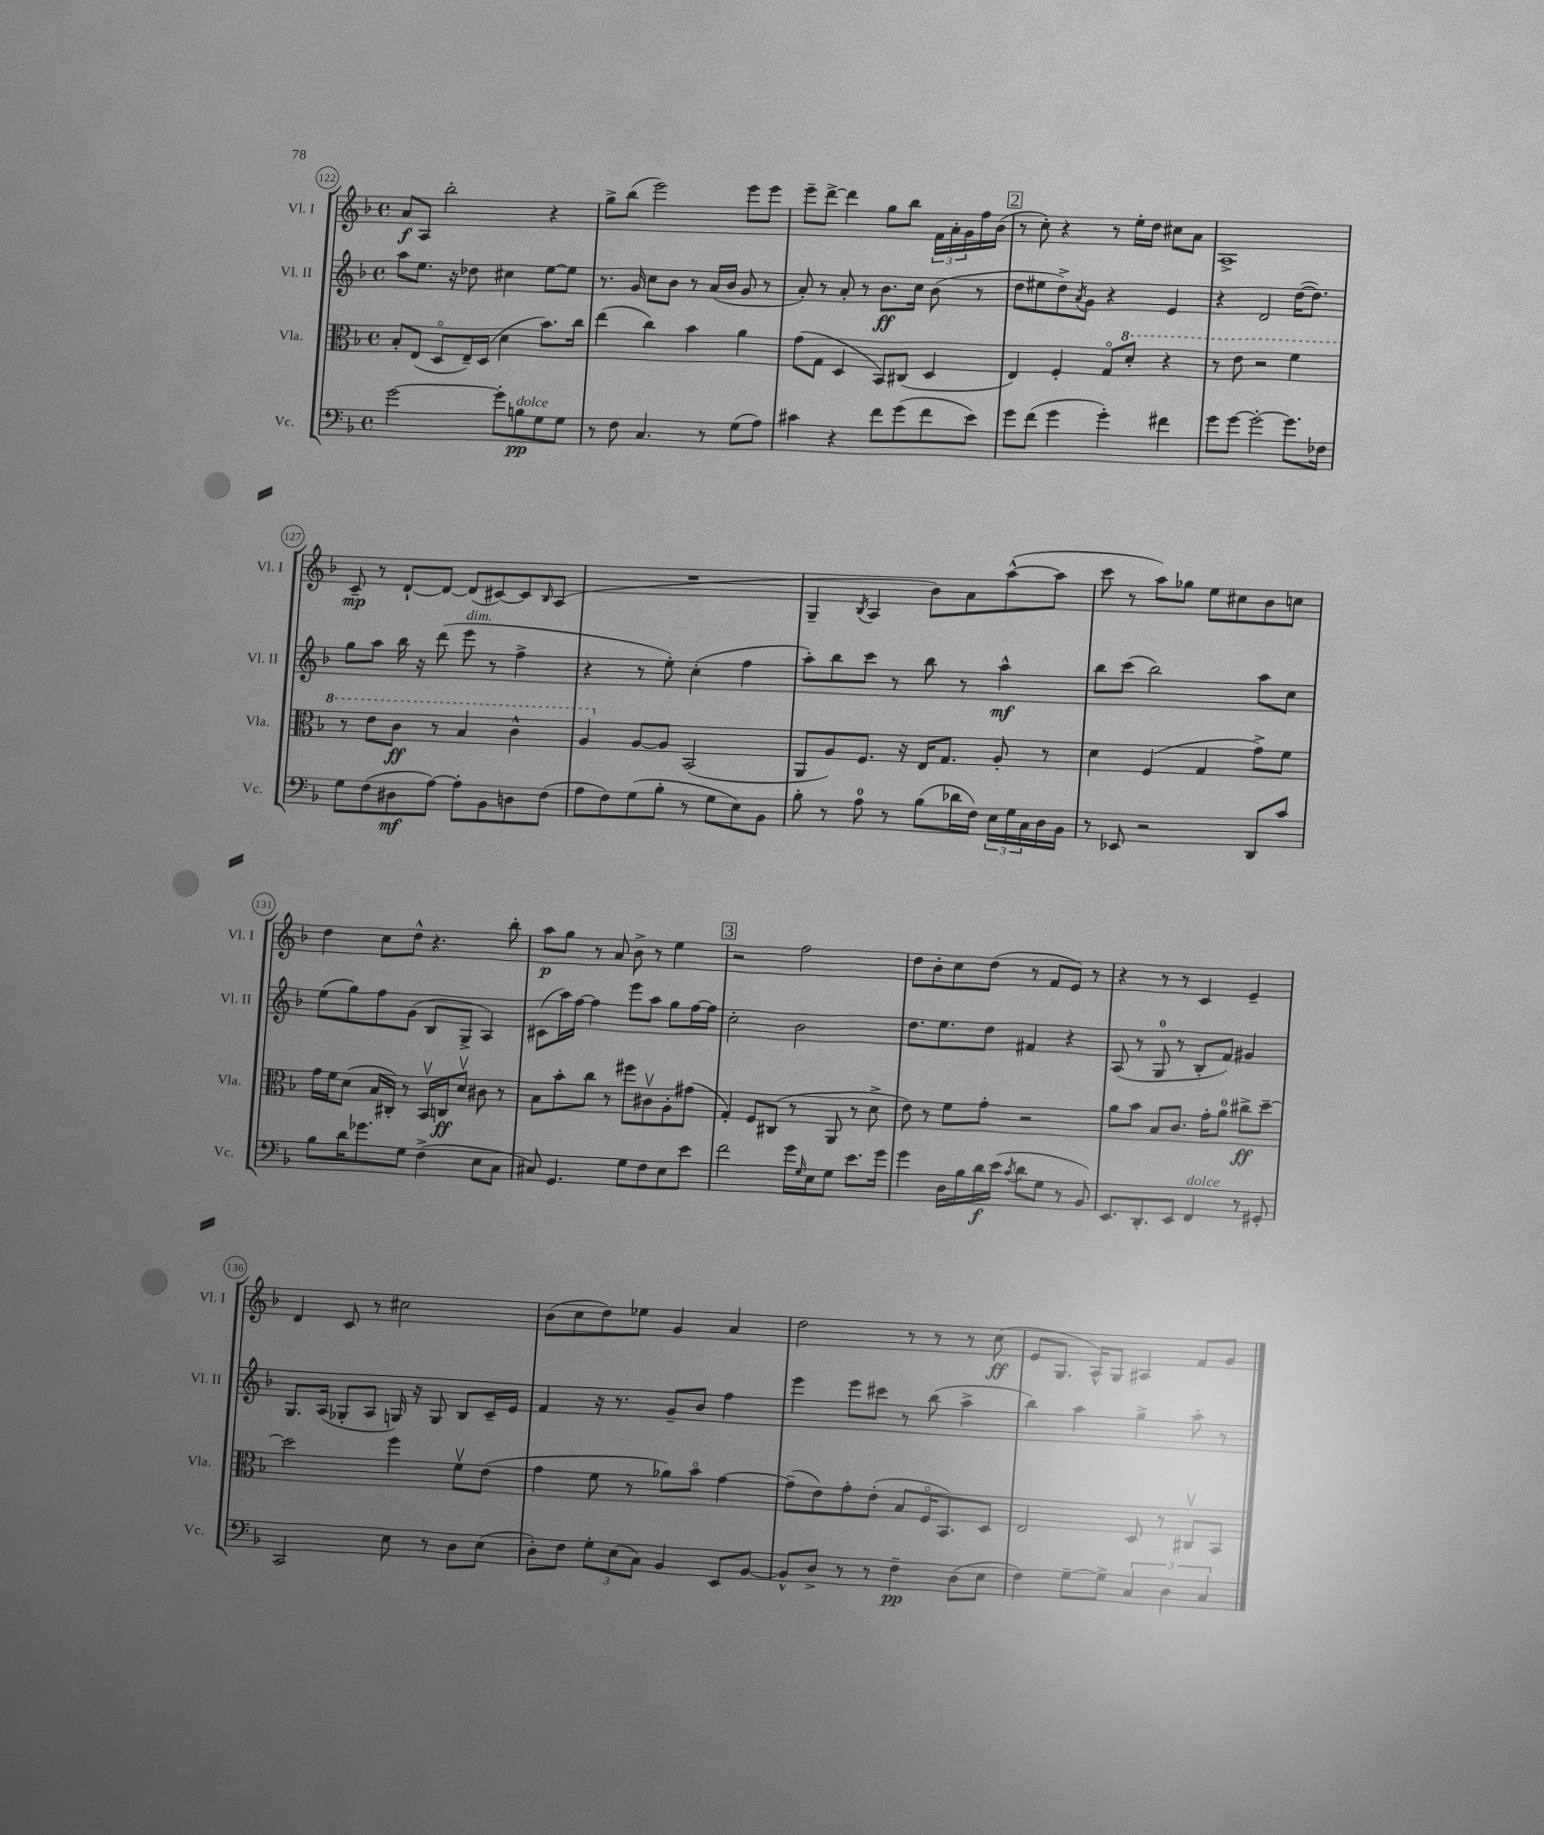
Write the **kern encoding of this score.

**kern	**kern	**kern	**kern
*staff4	*staff3	*staff2	*staff1
*clefF4	*clefC3	*clefG2	*clefG2
*k[b-]	*k[b-]	*k[b-]	*k[b-]
*M4/4	*M4/4	*M4/4	*M4/4
*met(c)	*met(c)	*met(c)	*met(c)
[2g	8B-'	8aa	8a
.	(8E	8.ee	8A
.	8Do	.	2bb-'
.	.	16r	.
.	16E~)	8dd-	.
.	(16D	.	.
8g']	4d	4cc#	.
8B	.	.	.
8G	8.b-)	[8ee	4r
8G	.	8ee]	.
.	16cc	.	.
=	=	=	=
8r	(4ee	8.r	8gg^
8F	.	.	(8bb-
.	.	16g	.
4.C	4cc)	8cc	2eee)
.	.	8b-	.
.	4b-	8r	.
8r	.	(16a	.
.	.	16b-	.
(8G	4a	8g	8eee
8A)	.	8r	8eee
=	=	=	=
4c#	(8g	8a')	8eee~
.	8G	8r	[8ddd^
4r	4D	8a'	4ddd]
.	.	8r	.
8f	8BB-)	8.b-	8gg
(8g	(8C#	.	8bb-
.	.	16cc	.
8f	4D	(8b-	24f
.	.	.	24a'
.	.	.	24g
8e)	.	8r	16ff
.	.	.	(16b-
=	=	=	=
8g	4E)	8dd	8r
(8f	.	8ee#	8cc')
4g	4F'	8dd^)	4r
.	.	8qa	.
.	.	8g	.
4g')	8Go	4r	8r
.	8dd'	.	16ee'
.	.	.	16dd
4f#	4r	4e	8cc#
.	.	.	8a
=	=	=	=
8g	8r	4r	1A^
[8g	8ee	.	.
2g'_	2r	2d	.
8.g]	4ff	([16dd	.
.	.	8.dd])	.
16F-	.	.	.
=	=	=	=
8G	8r	8gg	8c~
(8F	8ee	8aa	8r
8D#	8cc	16bb-	[8d`
.	.	16r	.
[8A)	8r	(8ddd	8d_
8A']	4b-	8eee	(8d]
8BB-	.	8r	[8c#)
8D	4cc^^	4ff^	8c#]
.	.	.	16qqB-
(8F	.	.	(8A
=	=	=	=
8A	4a	4r	1r
8F)	.	.	.
(8G	[8A	8r	.
8B-'	8A]	8ee')	.
8r	(2BB-	(4cc'	.
8G	.	.	.
8E)	.	4ff	.
8BB-	.	.	.
=	=	=	=
8B-'	8AA	8aa')	4G~
8r	8A)	8bb-	.
.	.	.	8qB-
8A	8.F	8ccc	4A
8r	.	8r	.
.	16r	.	.
(8B-	16E	8bb-	8b-)
.	8.G	.	.
16d-	.	8r	8a
16F)	.	.	.
24E	8A'	4aa^^	([8aa^^
24G	.	.	.
24C	.	.	.
16D	8r	.	8aa]
16BB-	.	.	.
=	=	=	=
8r	4d	8bb-	8ccc
8EE-	.	(8ccc	8r
2r	(4F	2bb-)	8aa)
.	.	.	8gg-
.	4G	.	8ee
.	.	.	8cc#
8DD	8g^)	8aa	8b-
8c	8f	8cc	8cc
=	=	=	=
8B-	16g	(8ee	4dd
.	16f	.	.
16d	(8d	8gg)	.
8.g-	.	.	.
.	16B-	8ff	8cc
.	16C#')	.	.
8G	8r	(8g	8dd^^
(4F^	16BB-v	8B-	4.r
.	16C	.	.
.	8dv	8G^	.
8E	8c#	4A)	.
8C	8r	.	8bb-'
=	=	=	=
8C#)	8B-	(8c#	8aa
4.GG	8b-'	16aa)	8gg
.	.	[16ff	.
.	8cc	4ff]	8r
.	8r	.	8a
8G	8ff#	8eee	8b-^
8F	8c#v	8aa	8r
8E	8A'	8gg	4ee
8e	(8g#	[16ff	.
.	.	16ff]	.
=	=	=	=
2f	4G')	2cc'	2r
.	8F	.	.
.	(8C#	.	.
16g	8r	2b-	2ff
16qqG	.	.	.
16E	.	.	.
8G	8AA	.	.
8.e	8r	.	.
.	8d^	.	.
16g	.	.	.
=	=	=	=
4g	8e)	8.dd	8dd
.	8r	.	8b-'
.	.	8.ee	.
16D	8f	.	8cc
16B-	.	.	.
16d	8g'	8dd	(8dd
(16e	.	.	.
8qc	.	.	.
8d	2r	4f#	8r
8G	.	.	8f
8r	.	4r	8e)
8BB-)	.	.	8r
=	=	=	=
8.EE	8a	(8A	4r
.	8b-	8r	.
8.DD'	.	.	.
.	8B-	8G	8r
8EE	8.c	8r	8r
4FF	.	8B-'	4c
.	16g'	.	.
.	8a	8f)	.
8r	8cc#^	4g#	4e~
8GG#'	[8dd~	.	.
=	=	=	=
2CC	2dd]	8.G	4d
.	.	(16A	.
.	.	8G-'	8c
.	.	8A	8r
8E	4ff	16G)	2cc#
.	.	16r	.
8r	.	8G	.
8D	8fv	8B-	.
(8E	(8e	16c~	.
.	.	16e	.
=	=	=	=
8D')	4g	4f	(8b-
8F	.	.	8cc
12G'	8f	16r	8dd)
.	.	8.r	.
(12E	.	.	.
.	8r	.	8ee-
12C)	.	.	.
4BB-	8a-)	8g~	4g
.	8b-o	8b-	.
8EE	[4g	4ff	4a
[8BB-	.	.	.
=	=	=	=
8BB-^^]	(8g~]	4eee	2dd
8D^	8e)	.	.
8r	8g'	8eee	.
8r	(8e'	8ccc#	.
4F~	8B-	8r	8r
.	16Fo	(8bb-	8r
.	8.BB-)	.	.
(8D	.	4aa^	8r
8E	8D	.	(8cc
=	=	=	=
4F)	2E	4bb-)	8e
.	.	.	8.G
[8G~	.	4aa	.
.	.	.	16A^^)
8G^]	.	.	8G
6C	8D	4gg^	4A#
.	8r	.	.
6D	.	.	.
.	8C#v	8aa'	8f
6C	.	.	.
.	8BB-	8r	8g
==	==	==	==
*-	*-	*-	*-
